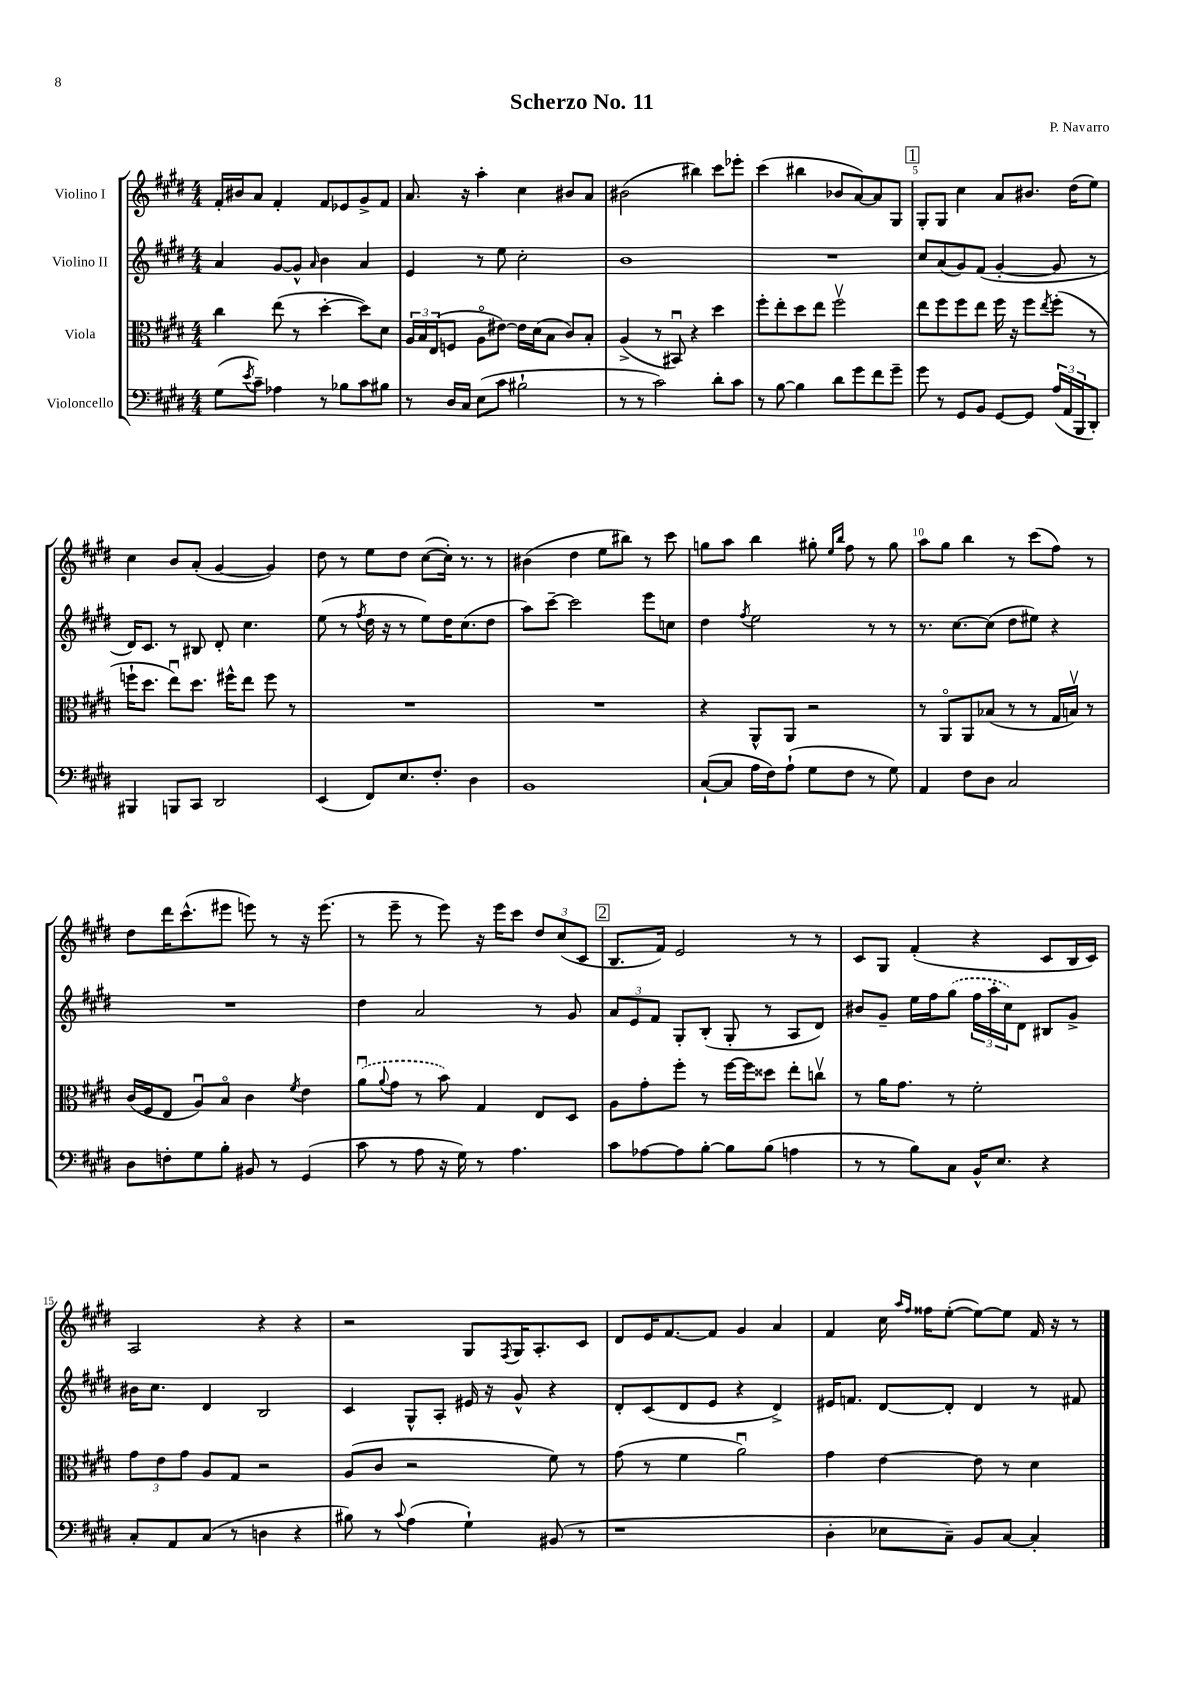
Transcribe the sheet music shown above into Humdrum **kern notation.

**kern	**kern	**kern	**kern
*staff4	*staff3	*staff2	*staff1
*clefF4	*clefC3	*clefG2	*clefG2
*k[f#c#g#d#]	*k[f#c#g#d#]	*k[f#c#g#d#]	*k[f#c#g#d#]
*M4/4	*M4/4	*M4/4	*M4/4
(8G#	4cc#	4a	16f#'
.	.	.	16b#
8qe	.	.	.
8c#~)	.	.	8a
4A-	(8ee	[8g#	4f#'
.	8r	8g#^^]	.
.	.	16qqa	.
8r	[4dd#'	4b	8f#
8B-	.	.	8e-
8c#	8dd#])	4a	8g#^
8B#	8d#	.	8f#
=	=	=	=
8r	24A	4e	8.a
.	24B	.	.
.	(24E	.	.
16D#	8F	.	.
16C#	.	.	16r
(8E	8Ao	8r	4aa'
8c#	[8e#)	8ee	.
2B#`	16e#]	2cc#'	4cc#
.	(16d#	.	.
.	8B	.	.
.	8c#)	.	8b#
.	8B'	.	8a
=	=	=	=
8r	(4A^	1b	(2b#
8r	.	.	.
2c#)	8r	.	.
.	8BB#u)	.	.
.	4r	.	4bb#)
8d#'	4dd#	.	8ccc#
8c#	.	.	8eee-'
=	=	=	=
8r	8ff#'	1r	(4ccc#
[8B	8ee'	.	.
4B]	8dd#	.	4bb#
.	8ee	.	.
8d#	2ff#v	.	8b-
8g#	.	.	[8a)
8f#	.	.	8a]
8g#~	.	.	8G#
=	=	=	=
8g#	8ee	8cc#	8G#'
8r	8ff#	(8a	8G#
8GG#	8ff#	8g#)	4cc#
8BB	8ee	(8f#	.
[8GG#	16ff#	[4g#'	8a
.	16r	.	.
8GG#]	8ff#	.	8.b#
.	8qee	.	.
(24A	(8ff#'	8g#]	.
24AA	.	.	.
.	.	.	(16dd#
24BBB	.	.	.
8DD#')	8r	8r	8ee)
=	=	=	=
4BBB#	16ff`	16d#)	4cc#
.	8.dd#	8.c#	.
8BBB	8eeu)	8r	8b
8CC#	8.dd#	8B#	(8a'
2DD#	.	8d#'	[4g#
.	16ff#^^	.	.
.	8ee	4.cc#	.
.	8ff#	.	4g#])
.	8r	.	.
=	=	=	=
(4EE	1r	(8ee	8dd#
.	.	8r	8r
.	.	8qff#	.
8FF#)	.	16dd#	8ee
.	.	16r	.
8.E	.	8r	8dd#
.	.	8ee)	([8cc#
8.F#'	.	.	.
.	.	16dd#	16cc#'])
.	.	(8.cc#	8.r
4D#	.	.	.
.	.	8dd#	8r
=	=	=	=
1BB	1r	8aa)	(4b#
.	.	[8ccc#~	.
.	.	2ccc#]	4dd#
.	.	.	8ee
.	.	.	8bb#)
.	.	8eee	8r
.	.	8cc	8ccc#
=	=	=	=
([8C#`	4r	4dd#	8gg
8C#]	.	.	8aa
.	.	8qff#	.
16A	8AA^^	2ee	4bb
16F#)	.	.	.
(8A`	8AA	.	.
8G#	2r	.	8gg#'
.	.	.	16qqee
.	.	.	16qqbb
8F#	.	.	8ff#
8r	.	8r	8r
8G#)	.	8r	8gg#
=	=	=	=
4AA	8r	8.r	8aa
.	8AAo	.	8gg#
.	.	[8.cc#	.
8F#	8AA	.	4bb
8D#	(8B-	(8cc#]	.
2C#	8r	8dd#	8r
.	8r	8ee#)	(8ccc#
.	16G#	4r	8ff#)
.	16Bv)	.	.
.	8r	.	8r
=	=	=	=
8D#	(16c#	1r	8dd#
.	16F#	.	.
8F'	8E	.	16ddd#
.	.	.	(8.ccc#^^
8G#	8Au)	.	.
8B'	8Bo	.	8eee#
8BB#	4c#	.	8eee)
8r	.	.	8r
.	8qf#	.	.
(4GG#	4e	.	16r
.	.	.	(8.eee
=	=	=	=
8c#	(8au	4dd#	8r
.	8qqa	.	.
8r	8g#	.	8eee~
8A	8r	2a	8r
16r	8b)	.	8eee)
16G#)	.	.	.
8r	4G#	.	16r
.	.	.	16eee
4.A	.	.	8ccc#
.	8E	8r	12dd#
.	.	.	(12cc#
.	8D#	8g#	.
.	.	.	12c#
=	=	=	=
8c#	8A	12a	8.B
.	.	12e	.
[8A-	8g#'	.	.
.	.	12f#	.
.	.	.	16f#)
8A-]	8ff#'	8G#'	2e
[8B'	8r	(8B'	.
8B]	[16ff#	8G#'	.
.	16ff#]	.	.
(8B	8dd##	8r	.
4A	8ee'	8A	8r
.	8ccv	8d#)	8r
=	=	=	=
8r	8r	8b#	8c#
8r	16a	8g#~	8G#
.	8.g#	.	.
8B)	.	16ee	(4f#'
.	.	16ff#	.
8C#	8r	(8gg#	.
16BB^^	2f#'	24ff#	4r
.	.	24aa'	.
8.E	.	.	.
.	.	24cc#)	.
.	.	8d#	.
4r	.	8B#	8c#
.	.	8g#^	16B
.	.	.	16c#)
=	=	=	=
8C#'	12g#	16b#	2A
.	.	8.cc#	.
.	12e	.	.
8AA	.	.	.
.	12g#	.	.
(8C#	8A	4d#	.
8r	8G#	.	.
4D	2r	2B	4r
4r	.	.	4r
=	=	=	=
8B#)	(8A	4c#	2r
8r	8c#	.	.
8qqc#	.	.	.
(4A	2r	8G#^^	.
.	.	8A'	.
4G#`)	.	16e#	8G#
.	.	16r	.
.	.	.	8qF#
.	.	8g#^^	16G#
.	.	.	8.A'
(8BB#	8f#)	4r	.
8r	8r	.	8c#
=	=	=	=
1r	(8g#	8d#'	8d#
.	8r	(8c#	16e
.	.	.	[8.f#
.	4f#	8d#	.
.	.	8e	8f#]
.	2au)	4r	4g#
.	.	4d#^)	4a
=	=	=	=
4D#'	4g#	16e#	4f#
.	.	8.f	.
8E-	[4e	[8d#	16cc#
.	.	.	16qqaa
.	.	.	16qqff#
.	.	.	16ff##
8C#~)	.	8d#']	([8ee'
8BB	8e]	4d#	8ee_)
[8C#	8r	.	8ee]
4C#']	4d#	8r	16f#
.	.	.	16r
.	.	8f#	8r
==	==	==	==
*-	*-	*-	*-
